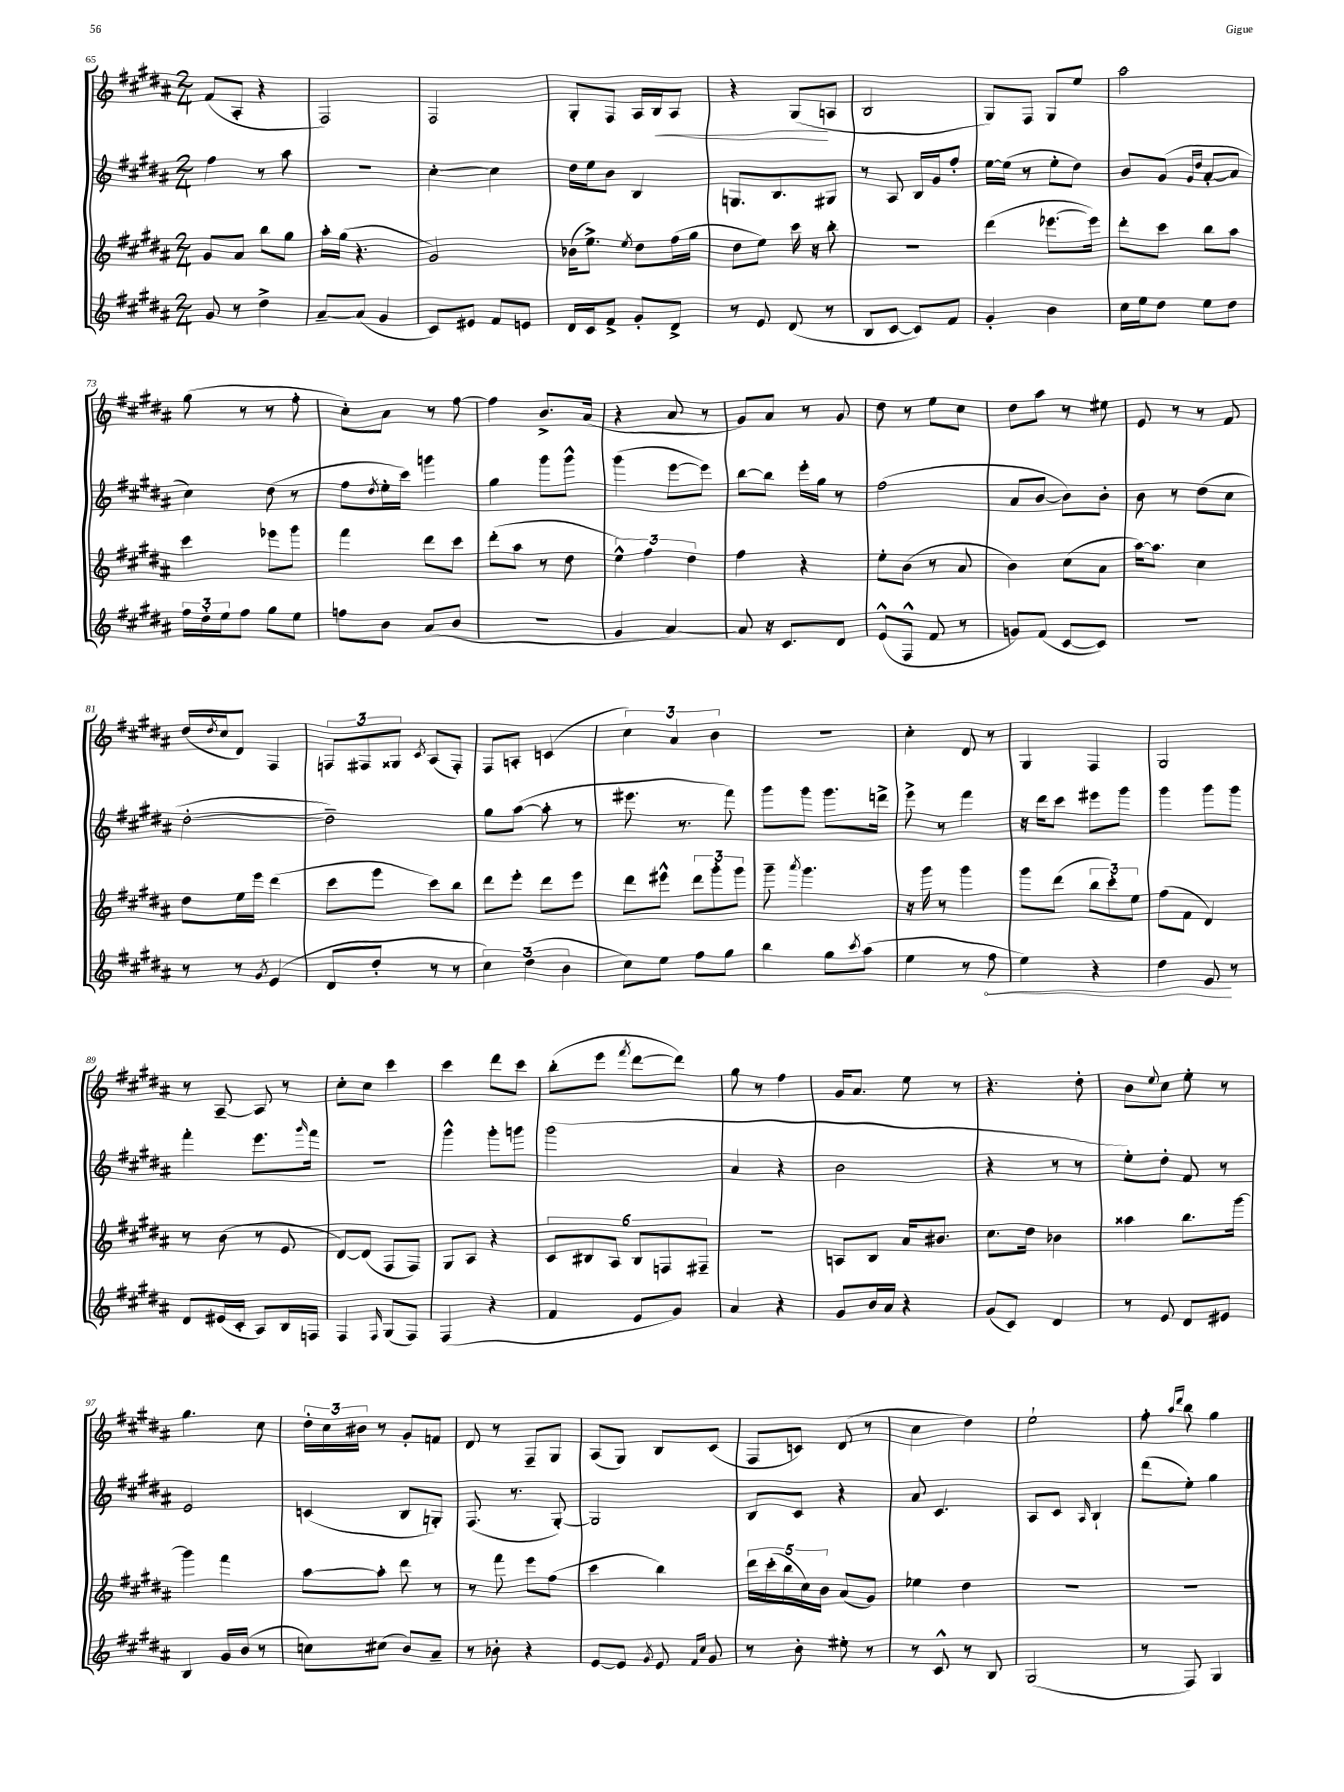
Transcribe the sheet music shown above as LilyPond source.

<<
\new StaffGroup <<
\new Staff = "s0" {
    \clef treble \key b \major \numericTimeSignature \time 2/4
    fis'8( ais8-. r4 |
    fis2) |
    fis2 |
    gis8-. fis8 ais16 b16\< ais8 |
    r4 gis8\!( a8 |
    b2 |
    gis8) fis8 gis8 e''8 |
    ais''2 |
    gis''8( r8 r8 fis''8-. |
    cis''8-.) ais'8 r8 fis''8~ |
    fis''4 b'8.-> ais'16( |
    r4 ais'8 r8 |
    gis'8) ais'8 r8 gis'8 |
    dis''8 r8 e''8 cis''8 |
    dis''8 ais''8 r8 eis''8 |
    e'8 r8 r8 fis'8 |
    dis''16( \acciaccatura { dis''8 } cis''16 dis'8) fis4 |
    \tuplet 3/2 { f8 fis8 gisis8 } \acciaccatura { cis'8 } ais8( fis8-.) |
    fis8 a8-. c'4( |
    \tuplet 3/2 { cis''4) ais'4 b'4 } |
    r2 |
    cis''4-. dis'8 r8 |
    gis4 fis4 |
    gis2 |
    r8 ais8~-- ais8 r8 |
    cis''8-. cis''8 cis'''4 |
    cis'''4 dis'''8 cis'''8 |
    b''8-.( e'''8 \acciaccatura { fis'''8 } dis'''8~ dis'''8) |
    gis''8 r8 fis''4 |
    gis'16 ais'8. e''8 r8 |
    r4. dis''8-. |
    b'8 \appoggiatura { e''8 } cis''8 e''8-. r8 |
    gis''4. cis''8 |
    \tuplet 3/2 { dis''16-. cis''16 bis'16 } r8 gis'8-. f'8 |
    dis'8 r8 fis8-- gis8 |
    ais8( gis8) b8 cis'8( |
    fis8 c'8) dis'8( r8 |
    cis''4 dis''4) |
    e''2-! |
    fis''8-. \grace { ais''16 dis'''16 } b''8 gis''4 \bar "|." |
}
\new Staff = "s1" {
    \clef treble \key b \major \numericTimeSignature \time 2/4
    fis''4 r8 ais''8 |
    R2 |
    cis''4~-. cis''4 |
    dis''16 e''16 b'8 b4 |
    g8. b8. gis8 |
    r8 ais8 b16 gis'16 fis''8-. |
    e''16~ e''16( r8 e''8-. dis''8) |
    b'8 gis'8( \grace { gis'16 dis''16 } ais'8~-. ais'8 |
    cis''4) dis''8( r8 |
    fis''8 \acciaccatura { dis''8 } e''16-. cis'''16) g'''4 |
    gis''4 gis'''8 gis'''8-^ |
    gis'''4( e'''8~ e'''8) |
    b''8~ b''8 e'''16-. gis''16 r8 |
    fis''2( |
    ais'8 b'8~ b'8) b'8-. |
    b'8 r8 dis''8( cis''8 |
    dis''2~-. |
    dis''2--) |
    gis''8 ais''8~( ais''8-. r8 |
    eis'''8. r8. fis'''8) |
    gis'''8 gis'''8 gis'''8. d'''16-> |
    e'''8-> r8 fis'''4 |
    r16 dis'''16 cis'''8 eis'''8 gis'''8 |
    gis'''4 gis'''8 gis'''8 |
    fis'''4-. e'''8. \grace { gis'''16 } fis'''16 |
    r2 |
    gis'''4-^ gis'''8-. g'''8 |
    gis'''2( |
    ais'4 r4 |
    b'2 |
    r4 r8 r8 |
    e''8-.) dis''8-. fis'8 r8 |
    e'2 |
    c'4( b8 g8-.) |
    fis8.( r8. gis8~-.) |
    gis2 |
    b8 cis'8 r4 |
    ais'8 cis'4. |
    ais8 cis'8 \grace { ais16 } b4-! |
    dis'''8( e''8-.) gis''4 \bar "|." |
}
\new Staff = "s2" {
    \clef treble \key b \major \numericTimeSignature \time 2/4
    gis'8 ais'8 b''8 gis''8 |
    ais''16-. gis''16( r4. |
    gis'2) |
    bes'16( e''8.->) \acciaccatura { e''8 } dis''8 fis''16( gis''16 |
    dis''8 e''8) cis'''16 r16 b''8-. |
    R2 |
    dis'''4( ees'''8.~ ees'''16) |
    dis'''8-. cis'''8 b''8 ais''8 |
    cis'''4 ees'''8 gis'''8 |
    fis'''4 dis'''8 cis'''8 |
    dis'''8-.( ais''8 r8 dis''8 |
    \tuplet 3/2 { e''4-^) fis''4 dis''4 } |
    fis''4 r4 |
    e''8-. b'8( r8 ais'8 |
    b'4) cis''8( ais'8 |
    ais''16~) ais''8. cis''4 |
    dis''8 e''16 e'''16 dis'''4( |
    cis'''8 e'''8 cis'''8) b''8 |
    dis'''8 e'''8-. dis'''8 e'''8 |
    dis'''8 eis'''8-^ \tuplet 3/2 { dis'''8 gis'''8-. gis'''8 } |
    gis'''8-- \acciaccatura { ais'''8 } gis'''4. |
    r16 gis'''16 r8 gis'''4 |
    gis'''8 dis'''8( \tuplet 3/2 { b''8 cis'''8-.) e''8 } |
    fis''8( fis'8 dis'4) |
    r8 b'8( r8 e'8 |
    dis'8~) dis'8( fis8 fis8) |
    gis8 ais8 r4 |
    \tuplet 6/4 { cis'8 bis8 ais8 bis8 f8 fis8-- } |
    R2 |
    a8 b8 ais'16 bis'8. |
    cis''8. dis''16 bes'4 |
    aisis''4 b''8. gis'''16~ |
    gis'''4 fis'''4 |
    ais''8~ ais''8-. dis'''8 r8 |
    r8 fis'''8 e'''8 fis''8( |
    cis'''4 b''4) |
    \tuplet 5/4 { dis'''16 cis'''16-.( b''16 cis''16) b'16 } ais'8( gis'8) |
    ees''4 dis''4 |
    R2 |
    R2 \bar "|." |
}
\new Staff = "s3" {
    \clef treble \key b \major \numericTimeSignature \time 2/4
    gis'8 r8 dis''4-> |
    ais'8~-- ais'8( gis'4 |
    cis'8) eis'8 fis'8 e'8 |
    dis'16 cis'16 fis'8-> gis'8-. dis'8-> |
    r8 e'8 dis'8( r8 |
    b8 cis'8~ cis'8) fis'8 |
    gis'4-. b'4 |
    cis''16 e''16 dis''8 e''8 dis''8 |
    \tuplet 3/2 { fis''16 dis''16-. e''16 } fis''8 gis''8 e''8 |
    f''8 b'8 ais'8( b'8 |
    r2 |
    gis'4 ais'4~) |
    ais'8 r16 cis'8. dis'8 |
    e'8-^( fis8-^ fis'8 r8 |
    g'8) fis'8( cis'8~ cis'8) |
    r2 |
    r8 r8 \acciaccatura { gis'8 } e'4( |
    dis'8 dis''8-. r8 r8 |
    \tuplet 3/2 { cis''4) dis''4( b'4 } |
    cis''8) e''8 fis''8 gis''8 |
    b''4 gis''8 \acciaccatura { cis'''8 } ais''8( |
    e''4 r8 \once \override Hairpin.circled-tip = ##t fis''8\< |
    e''4) r4 |
    dis''4 e'8\! r8 |
    dis'8 eis'16( cis'16-. ais8) b16 f16 |
    fis4 \grace { fis16 } gis8( fis8) |
    fis4( r4 |
    fis'4 e'8 gis'8) |
    ais'4 r4 |
    gis'8 b'16 ais'16 r4 |
    gis'8( cis'8) dis'4 |
    r8 e'8 dis'8 eis'8 |
    b4 gis'16 b'16( r8 |
    c''8) cis''8( b'8) ais'8-- |
    r8 bes'8-. r4 |
    e'8~ e'8 \acciaccatura { gis'8 } e'8 \grace { fis'16 cis''16 } gis'8 |
    r8 b'8-. eis''8-. r8 |
    r8 cis'8-^ r8 b8 |
    gis2( |
    r8 fis8) gis4 \bar "|." |
}
>>
>>
\layout { \context { \Score currentBarNumber = #65 } }
